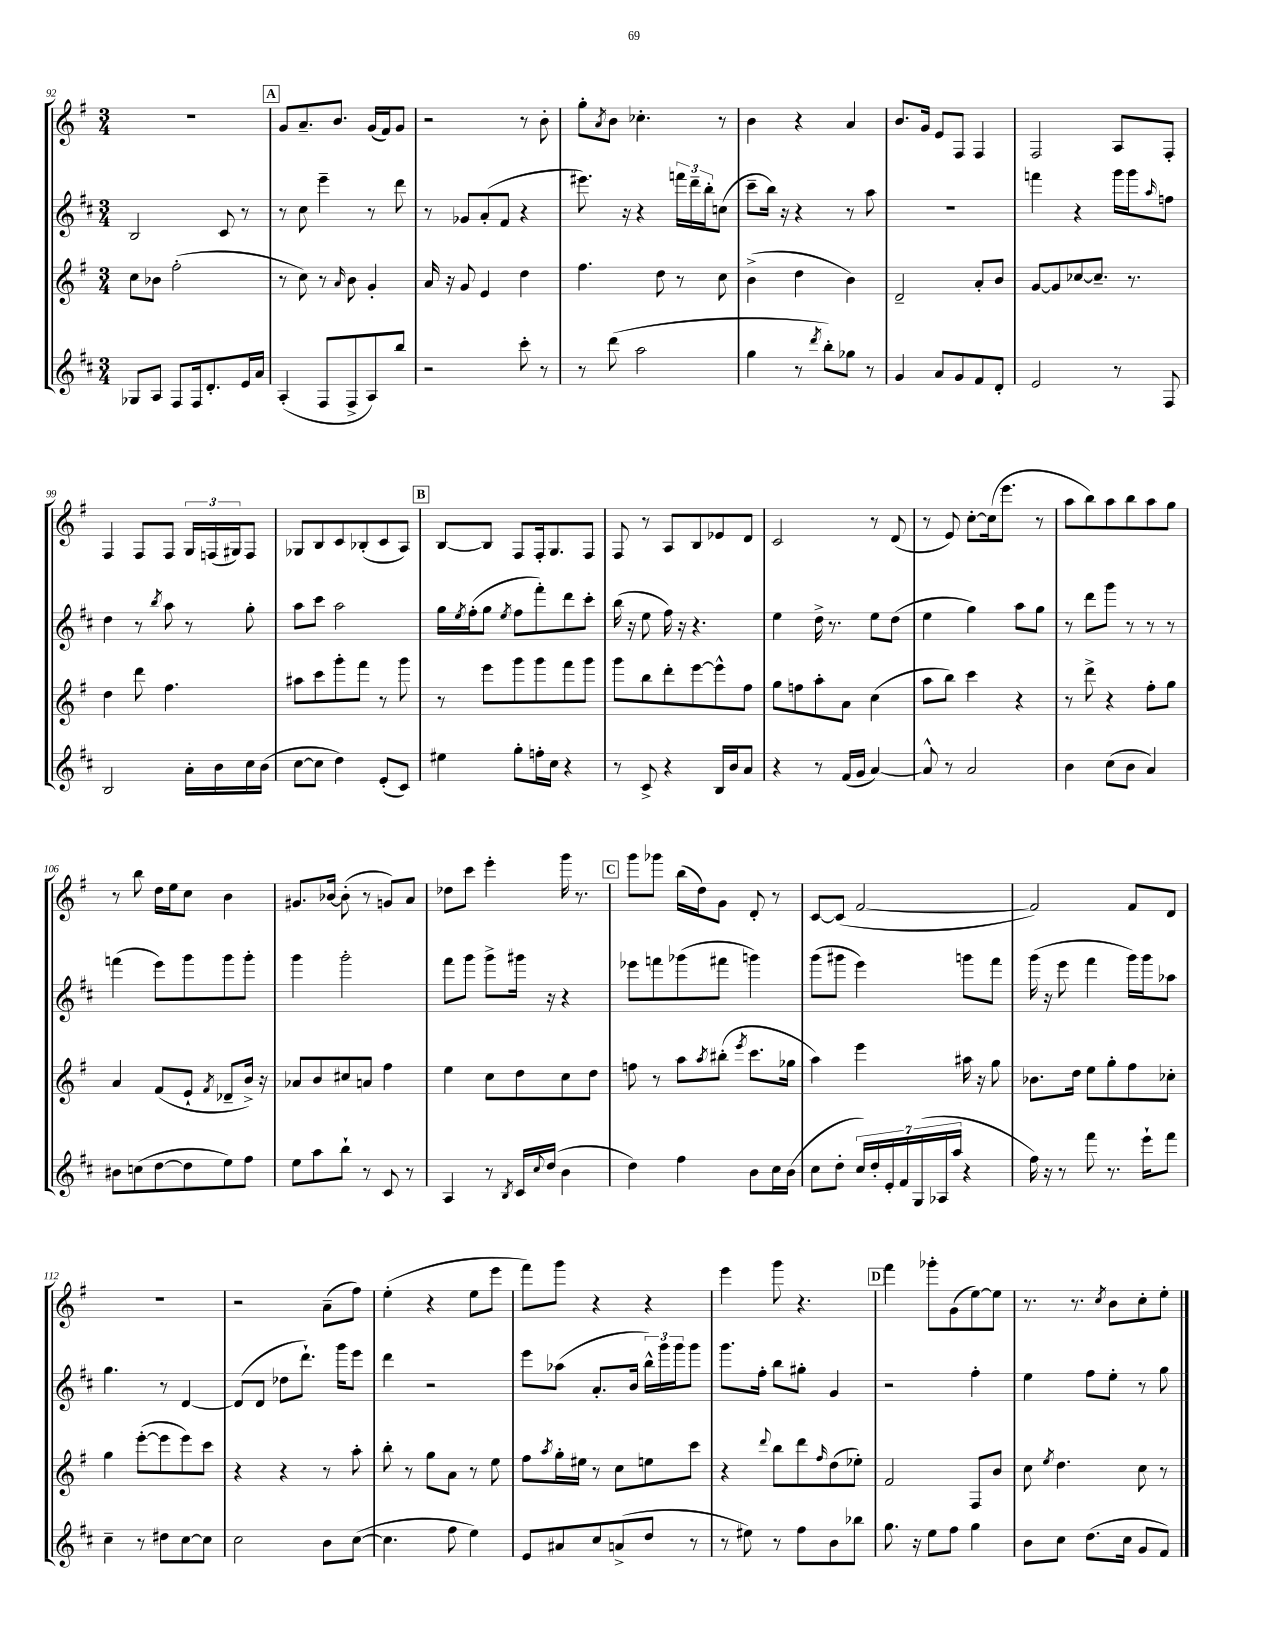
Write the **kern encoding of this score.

**kern	**kern	**kern	**kern
*part4	*part3	*part2	*part1
*staff4	*staff3	*staff2	*staff1
*clefG2	*clefG2	*clefG2	*clefG2
*k[f#c#]	*k[f#]	*k[f#c#]	*k[f#]
*M3/4	*M3/4	*M3/4	*M3/4
=92	=92	=92	=92
8G-X/L	8cc\L	2B/	2.r
8A/J	8b-X\J	.	.
8F#/L	(2ff#'\	.	.
16F#/k	.	.	.
8.d'/	.	.	.
.	.	8c#/	.
16e/L	.	8r	.
16a/JJ	.	.	.
!!LO:REH:place=s1:t=A
=93	=93	=93	=93
(4A'/	8r	8r	8g/L
.	8cc\)	8cc#\	8.a~/
8F#/L	8r	4eee~\	.
.	.	.	8.b/J
.	16qqa/	.	.
8F#^/	8b\	.	.
8A/)	4g'/	8r	(16g/LL
.	.	.	16f#/J)
8bb/J	.	8ddd\	8g/J
=94	=94	=94	=94
2r	16a/	8r	2r
.	16r	.	.
.	8g/	8g-X/L	.
.	4e/	(8a'/	.
.	.	8f#/J	.
8ccc#'\	4dd\	4r	8r
8r	.	.	8b'\
=95	=95	=95	=95
8r	4.ff#\	8.eee#X\)	8gg'\L
.	.	.	8qa/
(8ddd\	.	.	8b\J
.	.	16r	.
2aa\	.	4r	4.cc-X'\
.	8dd\	.	.
.	8r	24fffn\LL	.
.	.	24ddd~\	.
.	.	24bb'\J	.
.	8cc\	(8ccn\J	8r
=96	=96	=96	=96
4gg\	(4b^\	8ccc#~\L	4b\
.	.	16bb\Jk)	.
.	.	16r	.
8r	4dd\	4r	4r
8qddd/	.	.	.
8bb'\L)	.	.	.
8gg-X\J	4b\)	8r	4a/
8r	.	8aa\	.
=97	=97	=97	=97
4g/	2d~/	2.r	8.b/L
.	.	.	16g/Jk
8a/L	.	.	8e/L
8g/	.	.	8F#/J
8f#/	8a'/L	.	4F#/
8d'/J	8b/J	.	.
=98	=98	=98	=98
2e/	[8g/L	4fffn\	2F#/
.	8g/]	.	.
.	[8cc-X/	4r	.
.	8.cc-~/J]	.	.
8r	.	16ggg\LL	8A/L
.	8.r	16ggg\J	.
.	.	16qqaa/	.
8F#/	.	8ffn\J	8F#'/J
!!LO:LB:g=z
=99	=99	=99	=99
2B/	4dd\	4dd\	4F#/
.	8ddd\	8r	8F#/L
.	.	8qbb/	.
.	4.ff#\	8aa\	8F#/J
16a'\LL	.	8r	24G/LL
.	.	.	(24Fn/
16b\	.	.	.
.	.	.	24G#X/J)
16cc#\	.	8gg'\	8F/J
(16b\JJ	.	.	.
=100	=100	=100	=100
[8cc#\L	8aa#X\L	8aa\L	8G-X/L
8cc#\J]	8ccc\	8ccc#\J	8B/
4dd\)	8ggg'\	2aa\	8c/
.	8fff#\J	.	(8B-X'/
(8e'/L	8r	.	8c/
8c#/J)	8ggg\	.	8A/J)
!!LO:REH:place=s1:t=B
=101	=101	=101	=101
4ee#X\	8r	16gg\LL	[8B/L
.	.	8qee/	.
.	.	(16ff#'\J	.
.	8eee\L	8gg\J	8B/J]
.	.	8qee/	.
8gg'\L	8ggg\	8ff#\L	8F#/L
16ffn'\L	8ggg\	8fff#'\)	16F#'/k
16cc#\JJ	.	.	8.G/
4r	8fff#\	8ddd\	.
.	8ggg\J	8ccc#'\J	8F#/J
=102	=102	=102	=102
8r	8ggg\L	(16bb\	8F#/
.	.	16r	.
8c#^/	8bb\	8ee\	8r
4r	8ddd'\	16ff#\)	8A/L
.	.	16r	.
.	[8eee\	4.r	8B/
16B/LL	8eee^^\]	.	8e-X/
16b/J	.	.	.
8a/J	8ff#\J	.	8d/J
=103	=103	=103	=103
4r	8gg\L	4ee\	2c/
.	8ffn\	.	.
8r	8aa'\	16dd^\	.
.	.	8.r	.
(16f#/LL	8a\J	.	.
16g/JJ	.	.	.
[4a/)	(4cc\	8ee\L	8r
.	.	(8dd\J	(8d/
=104	=104	=104	=104
8a^^/]	8aa\L	4ee\	8r
8r	8bb\J)	.	8e/)
2a/	4ccc\	4gg\)	[8cc'\L
.	.	.	(16cc\k]
.	.	.	8.eee\J
.	4r	8aa\L	.
.	.	8gg\J	8r
=105	=105	=105	=105
4b\	8r	8r	8aa\L
.	8ddd^\	8ddd\L	8bb\)
(8cc#\L	4r	8ggg\J	8aa\
8b\J	.	8r	8bb\
4a/)	8ff#'\L	8r	8aa\
.	8gg\J	8r	8gg\J
!!LO:LB:g=z
=106	=106	=106	=106
8b#X\L	4a/	(4fffn\	8r
(8ccn\	.	.	8bb\
[8dd\	(8f#/L	8eee\L)	16dd\LL
.	.	.	16ee\J
8dd\]	8e`/J	8ggg\	8cc\J
.	8qf#/	.	.
8ee\)	8d-X~/L	8ggg\	4b\
8ff#\J	16b^/Jk)	8ggg'\J	.
.	16r	.	.
=107	=107	=107	=107
8ee\L	8a-X/L	4ggg\	8.g#X/L
8aa\	8b/	.	.
.	.	.	[16b-X/Jk
8bb`\J	8cc#X/	2ggg'\	(8b-'\]
8r	8an/J	.	8r
8c#/	4ff#\	.	8gn/L)
8r	.	.	8a/J
=108	=108	=108	=108
4A/	4ee\	8fff#\L	8dd-X\L
.	.	8ggg\J	8ccc\J
8r	8cc\L	8ggg^\L	4eee'\
8qB/	.	.	.
16c#/LL	8dd\	16ggg#X\Jk	.
8qqcc#/	.	.	.
(16dd/JJ	.	16r	.
4b\	8cc\	4r	16ggg\
.	.	.	8.r
.	8dd\J	.	.
!!LO:REH:place=s1:t=C
=109	=109	=109	=109
4dd\)	8ffn\	8eee-X\L	8ggg\L
.	8r	8fffn\	8ggg-X\J
4ff#\	8aa\L	(8ggg-X\	(16bb\LL
.	.	.	16dd\J)
.	8qaa/	.	.
.	(8bb#X'\J	8fff#X\J	8g\J
.	8qeee/	.	.
8b\L	8.ccc\L	4gggn\)	8d'/
16cc#\L	.	.	8r
(16b\JJ	16gg-X\Jk	.	.
=110	=110	=110	=110
8cc#\L	4aa\)	(8ggg\L	[8c/L
8dd'\J	.	8ggg#X\J	(8c/J]
28cc#/LL)	4eee\	4eee\)	[2f#/
28dd'/	.	.	.
28e'/	.	.	.
28f#/	.	.	.
(28G/	.	.	.
28A-X/	.	.	.
28aa/JJ	.	.	.
4r	16aa#X\	8gggn\L	.
.	16r	.	.
.	8gg\	8fff#\J	.
=111	=111	=111	=111
16ff#\)	8.b-X\L	(16ggg\	2f#/])
16r	.	16r	.
8r	.	8eee\	.
.	16dd\Jk	.	.
8fff#\	8ee\L	4fff#\	.
8.r	8gg'\	.	.
.	8ff#\	16ggg\LL)	8f#/L
16eee`\KL	.	16ggg\J	.
8fff#\J	8cc-X'\J	8aa-X\J	8d/J
!!LO:LB:g=z
=112	=112	=112	=112
4cc#~\	4gg\	4.gg\	2.r
8r	([8eee'\L	.	.
8dd#X\L	8eee\]	8r	.
[8cc#\	8eee\)	[4d/	.
8cc#\J]	8ccc\J	.	.
=113	=113	=113	=113
2cc#\	4r	(8d/L]	2r
.	.	8d/J	.
.	4r	8dd-X\L	.
.	.	8.ddd`\J)	.
8b\L	8r	.	(8a~\L
.	.	16ggg\KL	.
([8cc#\J	8aa'\	8eee\J	8ff#\J)
=114	=114	=114	=114
4.cc#\]	8bb'\	4ddd\	(4ee'\
.	8r	.	.
.	8gg\L	2r	4r
8ff#\	8a\J	.	.
4ee\)	8r	.	8ee\L
.	8ee\	.	8eee\J
=115	=115	=115	=115
8e/L	8ff#\L	8eee\L	8fff#\L)
.	8qaa/	.	.
8a#X/	16gg'\L	(8aa-X\J	8ggg\J
.	16ee#X\JJ	.	.
8cc#/	8r	8.a'/L	4r
(8an^/	8cc\L	.	.
.	.	16b/Jk	.
8dd/J	8een\	24bb^^\LL)	4r
.	.	24ggg\	.
.	.	24ggg\J	.
8r	8ccc\J	8ggg\J	.
=116	=116	=116	=116
8r	4r	8.ggg\L	4eee\
8ee#X\)	.	.	.
.	.	16ff#'\Jk	.
.	8qqddd/	.	.
8r	8bb\L	8bb\L	8ggg\
8ff#\L	8ddd\	8gg#X'\J	4.r
.	16qqff#/	.	.
8b\	(8dd\	4g/	.
8bb-X\J	8ee-X'\J)	.	.
!!LO:REH:place=s1:t=D
=117	=117	=117	=117
8.gg\	2f#/	2r	4fff#\
16r	.	.	.
8ee\L	.	.	8ggg-X'\L
8ff#\J	.	.	(8g\
4gg\	8F#/L	4ff#'\	[8ee\)
.	8b/J	.	8ee\J]
=118	=118	=118	=118
8b\L	8cc\	4ee\	8.r
.	8qee/	.	.
8cc#\J	4.dd\	.	.
.	.	.	8.r
(8.dd\L	.	8ff#\L	.
.	.	.	8qcc/
.	.	8ee'\J	8b\L
16cc#\Jk	.	.	.
8g/L	8cc\	8r	8cc'\
8f#/J)	8r	8gg\	8ee'\J
==	==	==	==
*-	*-	*-	*-
